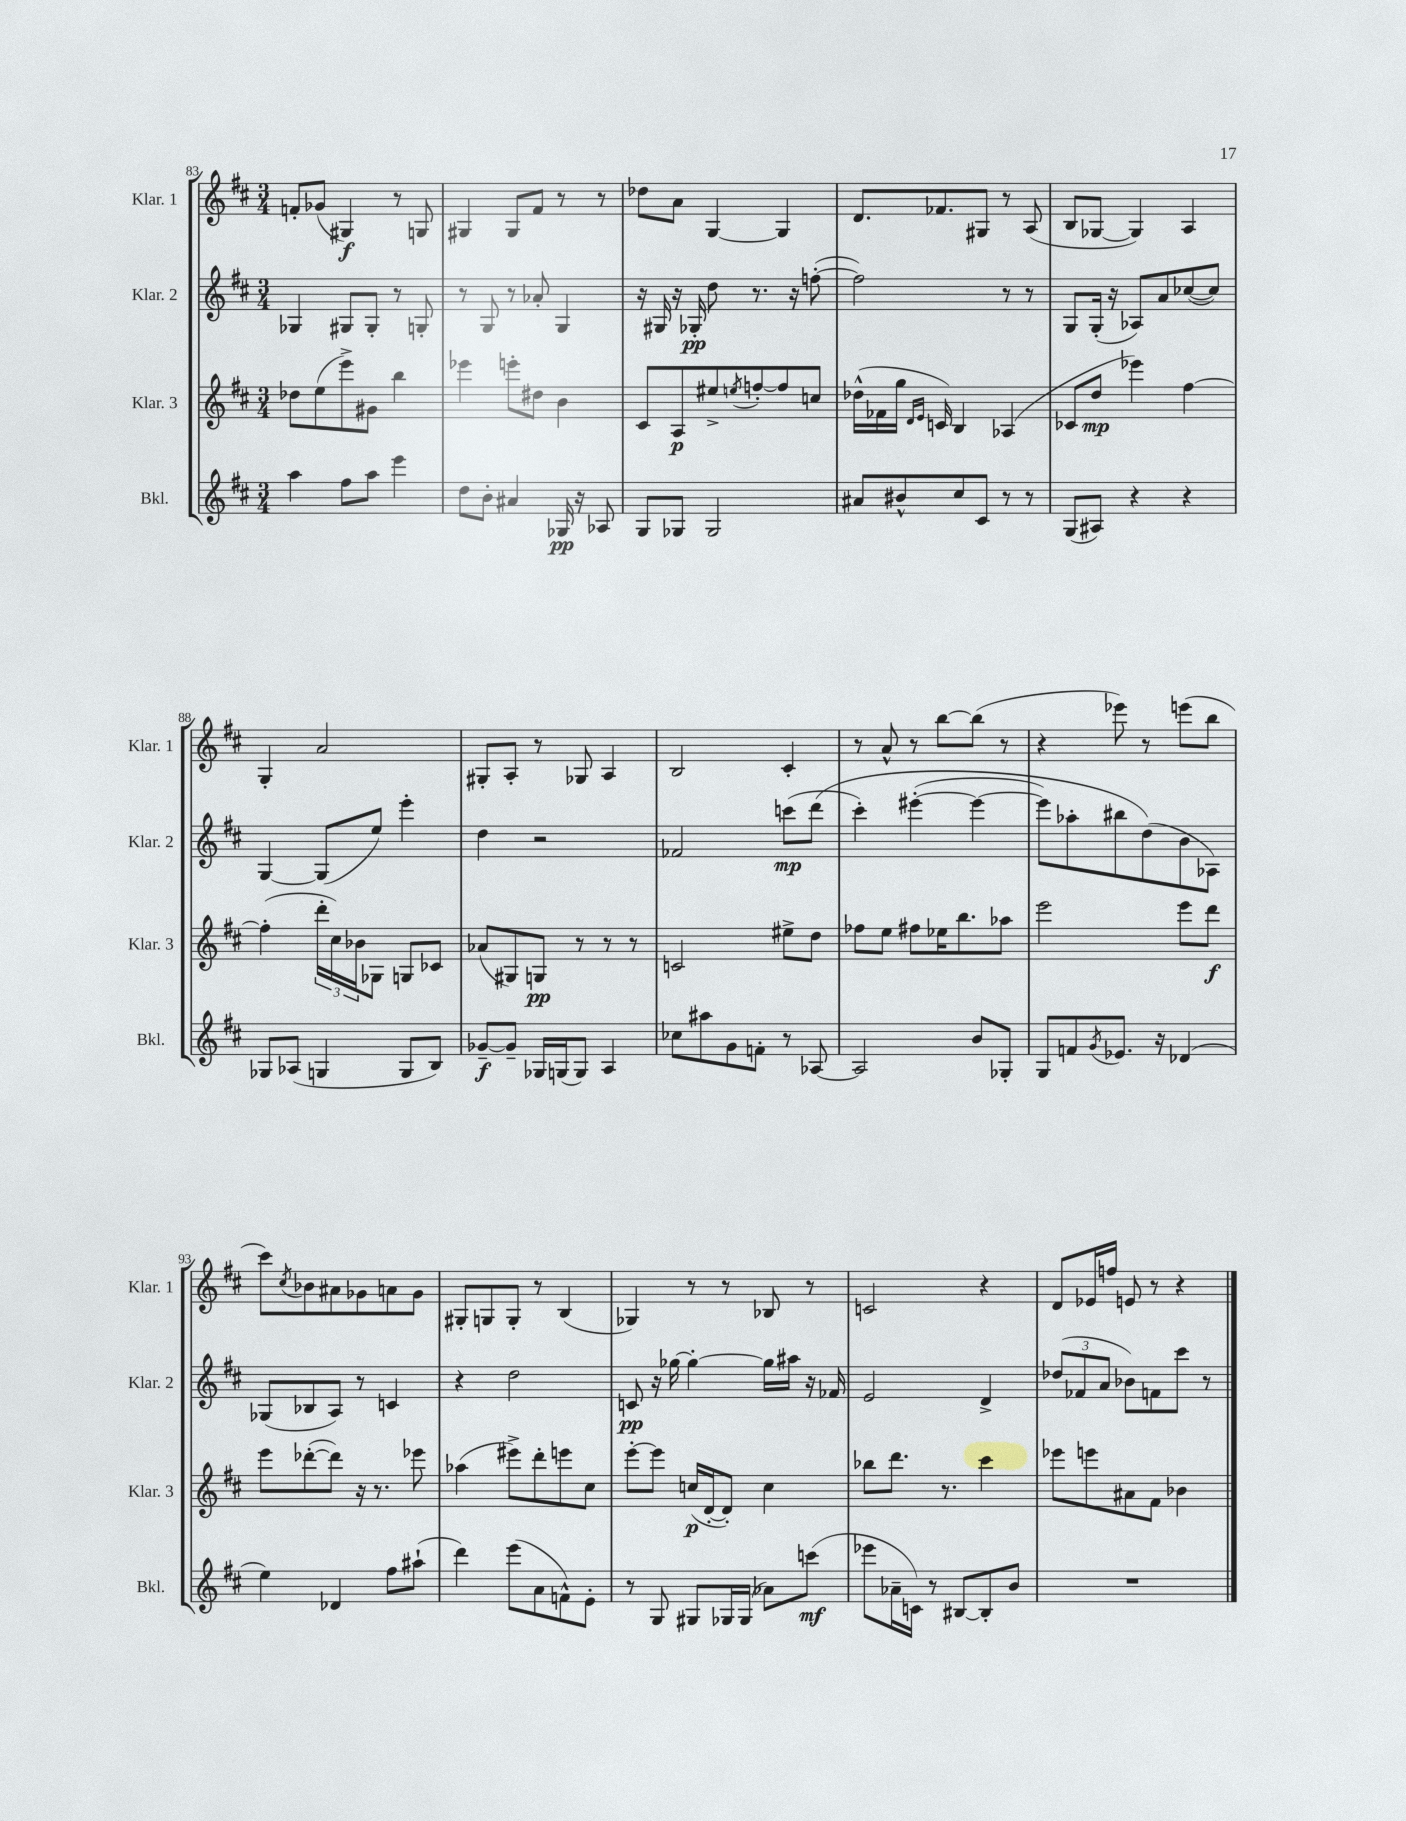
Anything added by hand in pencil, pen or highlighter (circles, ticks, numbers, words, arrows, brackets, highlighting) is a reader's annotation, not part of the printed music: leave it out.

**kern	**kern	**kern	**kern
*staff4	*staff3	*staff2	*staff1
*clefG2	*clefG2	*clefG2	*clefG2
*k[f#c#]	*k[f#c#]	*k[f#c#]	*k[f#c#]
*M3/4	*M3/4	*M3/4	*M3/4
4aa\	8dd-\L	4G-/	8f'/L
.	(8ee\	.	(8g-/J
8ff#\L	8eee^\)	8G#/L	4G#/)
8aa\J	8g#\J	8G#'/J	.
4eee\	4bb\	8r	8r
.	.	8G'/	8G/
=	=	=	=
8dd\L	4eee-\	8r	4G#/
8b'\J	.	8G/	.
4a#/	8eee'\L	8r	8G#/L
.	8dd#\J	8a-'/	8f#/J
16G-/	4b\	4G/	8r
16r	.	.	.
8A-/	.	.	8r
=	=	=	=
8G/L	8c#/L	16r	8dd-\L
.	.	16G#/	.
8G-/J	8A/	16r	8a\J
.	.	16G-'/	.
2G-/	8ee#^/	8dd\	[4G/
.	8qee/	.	.
.	[8ff'/	8.r	.
.	8ff/]	.	4G/]
.	.	16r	.
.	8cc/J	([8ff'\	.
=	=	=	=
8a#/L	(16dd-^^\LL	2ff\])	8.d/L
.	16f-\	.	.
8b#^^/	16gg\JJ	.	.
.	16qqd/LL	.	.
.	16qqe/JJ	.	.
.	16c/)	.	8.f-/
8cc#/	4B/	.	.
8c#/J	.	.	8G#/J
8r	(4A-/	8r	8r
8r	.	8r	(8A/
=	=	=	=
(8G/L	8c-/L	8G/L	8B/L
8A#/J)	8dd/J	(16G'/Jk	[8G-/J
.	.	16r	.
4r	4eee-\)	8A-/L)	4G-/])
.	.	8a/	.
4r	[4ff#\	([8cc-/	4A/
.	.	8cc-/]J)	.
=	=	=	=
8G-/L	(4ff#'\]	[4G/	4G'/
(8A-/J	.	.	.
4G/	24ddd'\LL	(8G/]L	2a/
.	24cc#\)	.	.
.	24b-\J	.	.
.	8G-\J	8ee/J)	.
8G/L	8G/L	4eee'\	.
8B/J)	8c-/J	.	.
=	=	=	=
[8g-~/L	(8a-/L	4dd\	8G#'/L
8g-~/]J	8G#/)	.	8A'/J
16G-/LL	8G/J	2r	8r
(16G/J	.	.	.
8G/J)	8r	.	8G-/
4A/	8r	.	4A/
.	8r	.	.
=	=	=	=
8cc-\L	2c/	2f-/	2B/
8aa#\	.	.	.
8g\	.	.	.
8f'\J	.	.	.
8r	8ee#^\L	(8ccc\L	4c#'/
[8A-/	8dd\J	&(8ddd\J	.
=	=	=	=
2A-/]	8ff-\L	4ccc#'\)	8r
.	8ee\J	.	8a^^/
.	8ff#\L	([4eee#'\	8r
.	16ee-\K	.	[8bb\L
.	8.bb\	.	.
8b/L	.	4eee#\_	(8bb\]J
8G-'/J	8aa-\J	.	8r
=	=	=	=
8G/L	2eee\	8eee#\]L)	4r
8f/	.	8aa-'\	.
8qg/	.	.	.
8.e-/J	.	8bb#\	8eee-\)
.	.	(8dd\&)	8r
16r	.	.	.
(4d-/	8eee\L	8b\	(8eee\L
.	8ddd\J	8A-\J)	8bb\J
=	=	=	=
4ee\)	8eee\L	(8G-/L	8ccc#\L)
.	.	.	8qcc#/
.	([8ddd-'\	8B-/	8b-\
4d-/	8ddd-\]J)	8A/J)	8a#\
.	16r	8r	8g-\
.	8.r	.	.
8ff#\L	.	4c/	8a\
(8aa#`\J	8eee-\	.	8g-\J
=	=	=	=
4ddd\)	(4aa-\	4r	8G#'/L
.	.	.	8G/
(8eee\L	8eee#^\L)	2dd\	8G'/J
8a\	8ddd'\	.	8r
8f^^\)	8eee\	.	(4B/
8e'\J	8cc#\J	.	.
=	=	=	=
8r	[8eee'\L	8c/	4G-/)
8G/	8eee\]J	16r	.
.	.	[16gg-\	.
8G#/L	(16cc/LL	4gg-'\_	8r
.	[16d'/J	.	.
16G-/L	8d'/]J)	.	8r
(16G-/JJ	.	.	.
8a-\L)	4cc\	16gg-\]LL	8B-/
.	.	16aa#\JJ	.
(8ccc\J	.	16r	8r
.	.	16f-/	.
=	=	=	=
8eee-\L	8bb-\L	2e/	2c/
16a-~\L	8.ddd\J	.	.
16c\JJ)	.	.	.
8r	.	.	.
.	8.r	.	.
[8B#/L	.	.	.
8B#'/]	4ccc#\	4d^/	4r
8b/J	.	.	.
=	=	=	=
2.r	8eee-\L	(12dd-/L	8d/L
.	.	12f-/	.
.	8eee\	.	16e-/L
.	.	12a/J	.
.	.	.	16ff/JJ
.	8a#\	8b-\L)	8e/
.	8f#\J	8f\	8r
.	4b-\	8ccc#\J	4r
.	.	8r	.
==	==	==	==
*-	*-	*-	*-
